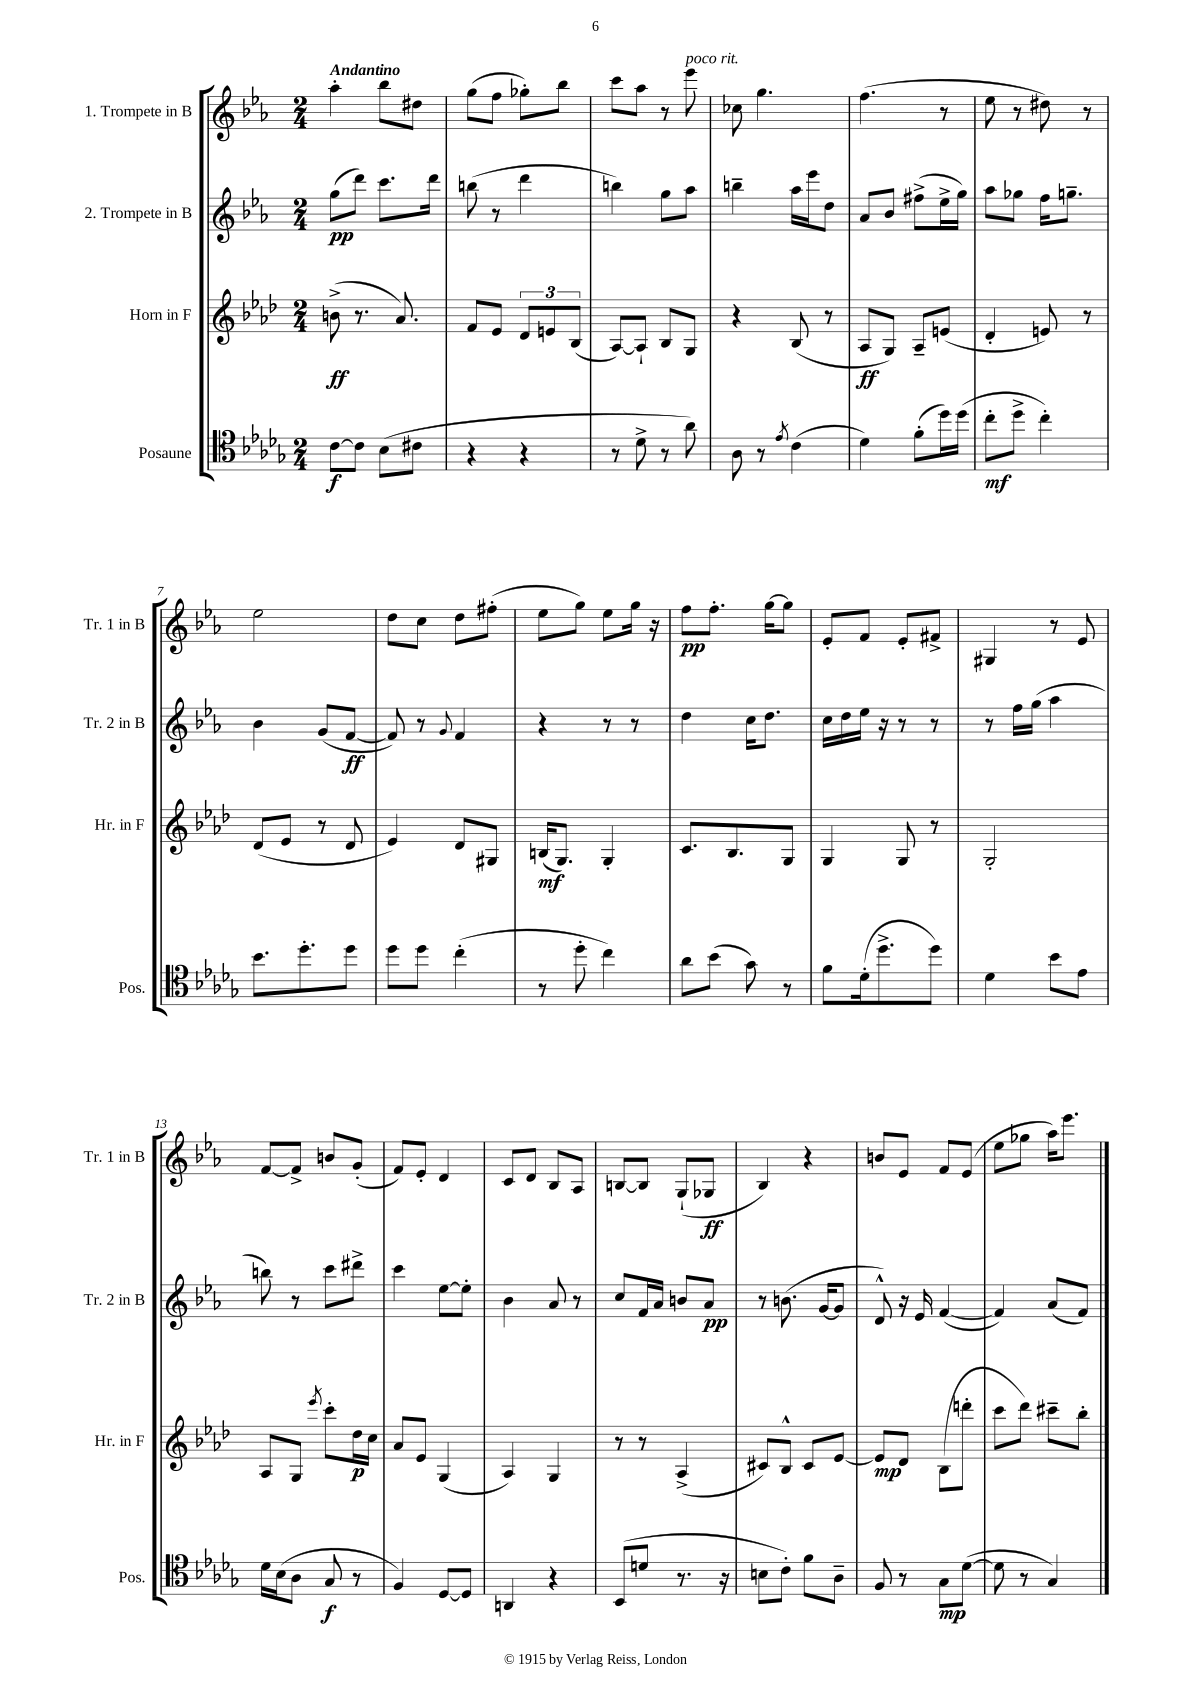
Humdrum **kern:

**kern	**kern	**kern	**kern
*staff4	*staff3	*staff2	*staff1
*clefC4	*clefG2	*clefG2	*clefG2
*k[b-e-a-d-g-]	*k[b-e-a-d-]	*k[b-e-a-]	*k[b-e-a-]
*M2/4	*M2/4	*M2/4	*M2/4
[8c\L	(8b^\	(8gg\L	4aa-'\
8c\]J	8.r	8ddd\J)	.
(8B-\L	.	8.ccc\L	8bb-\L
.	8.a-/)	.	.
8c#\J	.	.	8dd#\J
.	.	16ddd\Jk	.
=	=	=	=
4r	8f/L	(8bb\	(8gg\L
.	8e-/J	8r	8ff\J
4r	12d-/L	4ddd\	8gg-'\L)
.	12e/	.	.
.	.	.	8bb-\J
.	(12B-/J	.	.
=	=	=	=
8r	[8A-/L)	4bb\)	8ccc\L
8d-^\	8A-`/]J	.	8aa-\J
8r	8B-/L	8gg\L	8r
8a-\)	8G/J	8aa-\J	8eee-\
=	=	=	=
8A-\	4r	4bb~\	8cc-\
8r	.	.	4.gg\
8qe-/	.	.	.
(4c\	(8B-/	16aa-\LL	.
.	.	16eee-\J	.
.	8r	8dd\J	.
=	=	=	=
4d-\)	8A-/L	8a-/L	(4.ff\
.	8G/J)	8b-/J	.
(8f'\L	8A-~/L	(8ff#^\L	.
16dd-\L)	(8e/J	16ee-^\L	8r
(16dd-\JJ	.	16gg\JJ)	.
=	=	=	=
8cc'\L	4d-'/	8aa-\L	8ee-\
8dd-^\J	.	8gg-\J	8r
4cc'\)	8e/)	16ff\LK	8dd#\)
.	.	8.gg~\J	.
.	8r	.	8r
=	=	=	=
8.b-\L	(8d-/L	4b-\	2ee-\
.	8e-/J	.	.
8.dd-'\	.	.	.
.	8r	(8g/L	.
8dd-\J	8d-/	[8f/J	.
=	=	=	=
8dd-\L	4e-/)	8f/])	8dd\L
8dd-\J	.	8r	8cc\J
.	.	8qqg/	.
(4cc'\	8d-/L	4f/	8dd\L
.	8G#/J	.	(8ff#'\J
=	=	=	=
8r	(16B/LK	4r	8ee-\L
.	8.G/J)	.	.
8dd-'\	.	.	8gg\J)
4cc\)	4G'/	8r	8ee-\L
.	.	8r	16gg\Jk
.	.	.	16r
=	=	=	=
8a-\L	8.c/L	4dd\	8ff\L
(8b-\J	.	.	8.ff'\J
.	8.B-/	.	.
8g-\)	.	16cc\LK	.
.	.	8.dd\J	[16gg\LK
8r	8G/J	.	8gg\]J
=	=	=	=
8f\L	4G/	16cc\LL	8e-'/L
.	.	16dd\	.
(16d-'\k	.	16ee-\JJ	8f/J
8.dd-^\	.	16r	.
.	8G/	8r	8e-'/L
8dd-\J)	8r	8r	8f#^/J
=	=	=	=
4d-\	2G'/	8r	4G#/
.	.	16ff\LL	.
.	.	(16gg\JJ	.
8b-\L	.	4aa-\	8r
8e-\J	.	.	8e-/
=	=	=	=
16d-\LL	8A-/L	8bb\)	[8f/L
(16B-\J	.	.	.
8A-\J	8G/J	8r	8f^/]J
.	8qeee-/	.	.
8G-/	8ccc'\L	8ccc\L	8b/L
8r	16dd-\L	8ddd#^\J	(8g'/J
.	16cc\JJ	.	.
=	=	=	=
4F/)	8a-/L	4ccc\	8f/L)
.	8e-/J	.	8e-'/J
[8D-/L	(4G/	[8ee-\L	4d/
8D-/]J	.	8ee-'\]J	.
=	=	=	=
4AA/	4A-/)	4b-\	8c/L
.	.	.	8d/J
4r	4G/	8a-/	8B-/L
.	.	8r	8A-/J
=	=	=	=
(8BB-/L	8r	8cc/L	[8B/L
8d/J	8r	16f/L	8B/]J
.	.	16a-/JJ	.
8.r	(4A-^/	8b/L	(8G`/L
.	.	8a-/J	8G-/J
16r	.	.	.
=	=	=	=
8B\L	8c#/L)	8r	4B-/)
8c'\J)	8B-^^/J	(8.b\	.
8f\L	8c#/L	.	4r
.	.	[16g/LK	.
8A-~\J	[8e-/J	8g/]J	.
=	=	=	=
8F/	8e-/]L	8d^^/)	8b/L
8r	8d-/J	16r	8e-/J
.	.	16e-/	.
8G-\L	(8B-\L	([4f/	8f/L
([8d-\J	8ddd'\J	.	(8e-/J
=	=	=	=
8d-\]	8ccc\L	4f/])	8ee-\L
8r	8ddd-\J)	.	8gg-\J
4G-/)	8ccc#~\L	(8a-/L	16aa-\LK)
.	.	.	8.eee-\J
.	8bb-'\J	8f/J)	.
==	==	==	==
*-	*-	*-	*-
